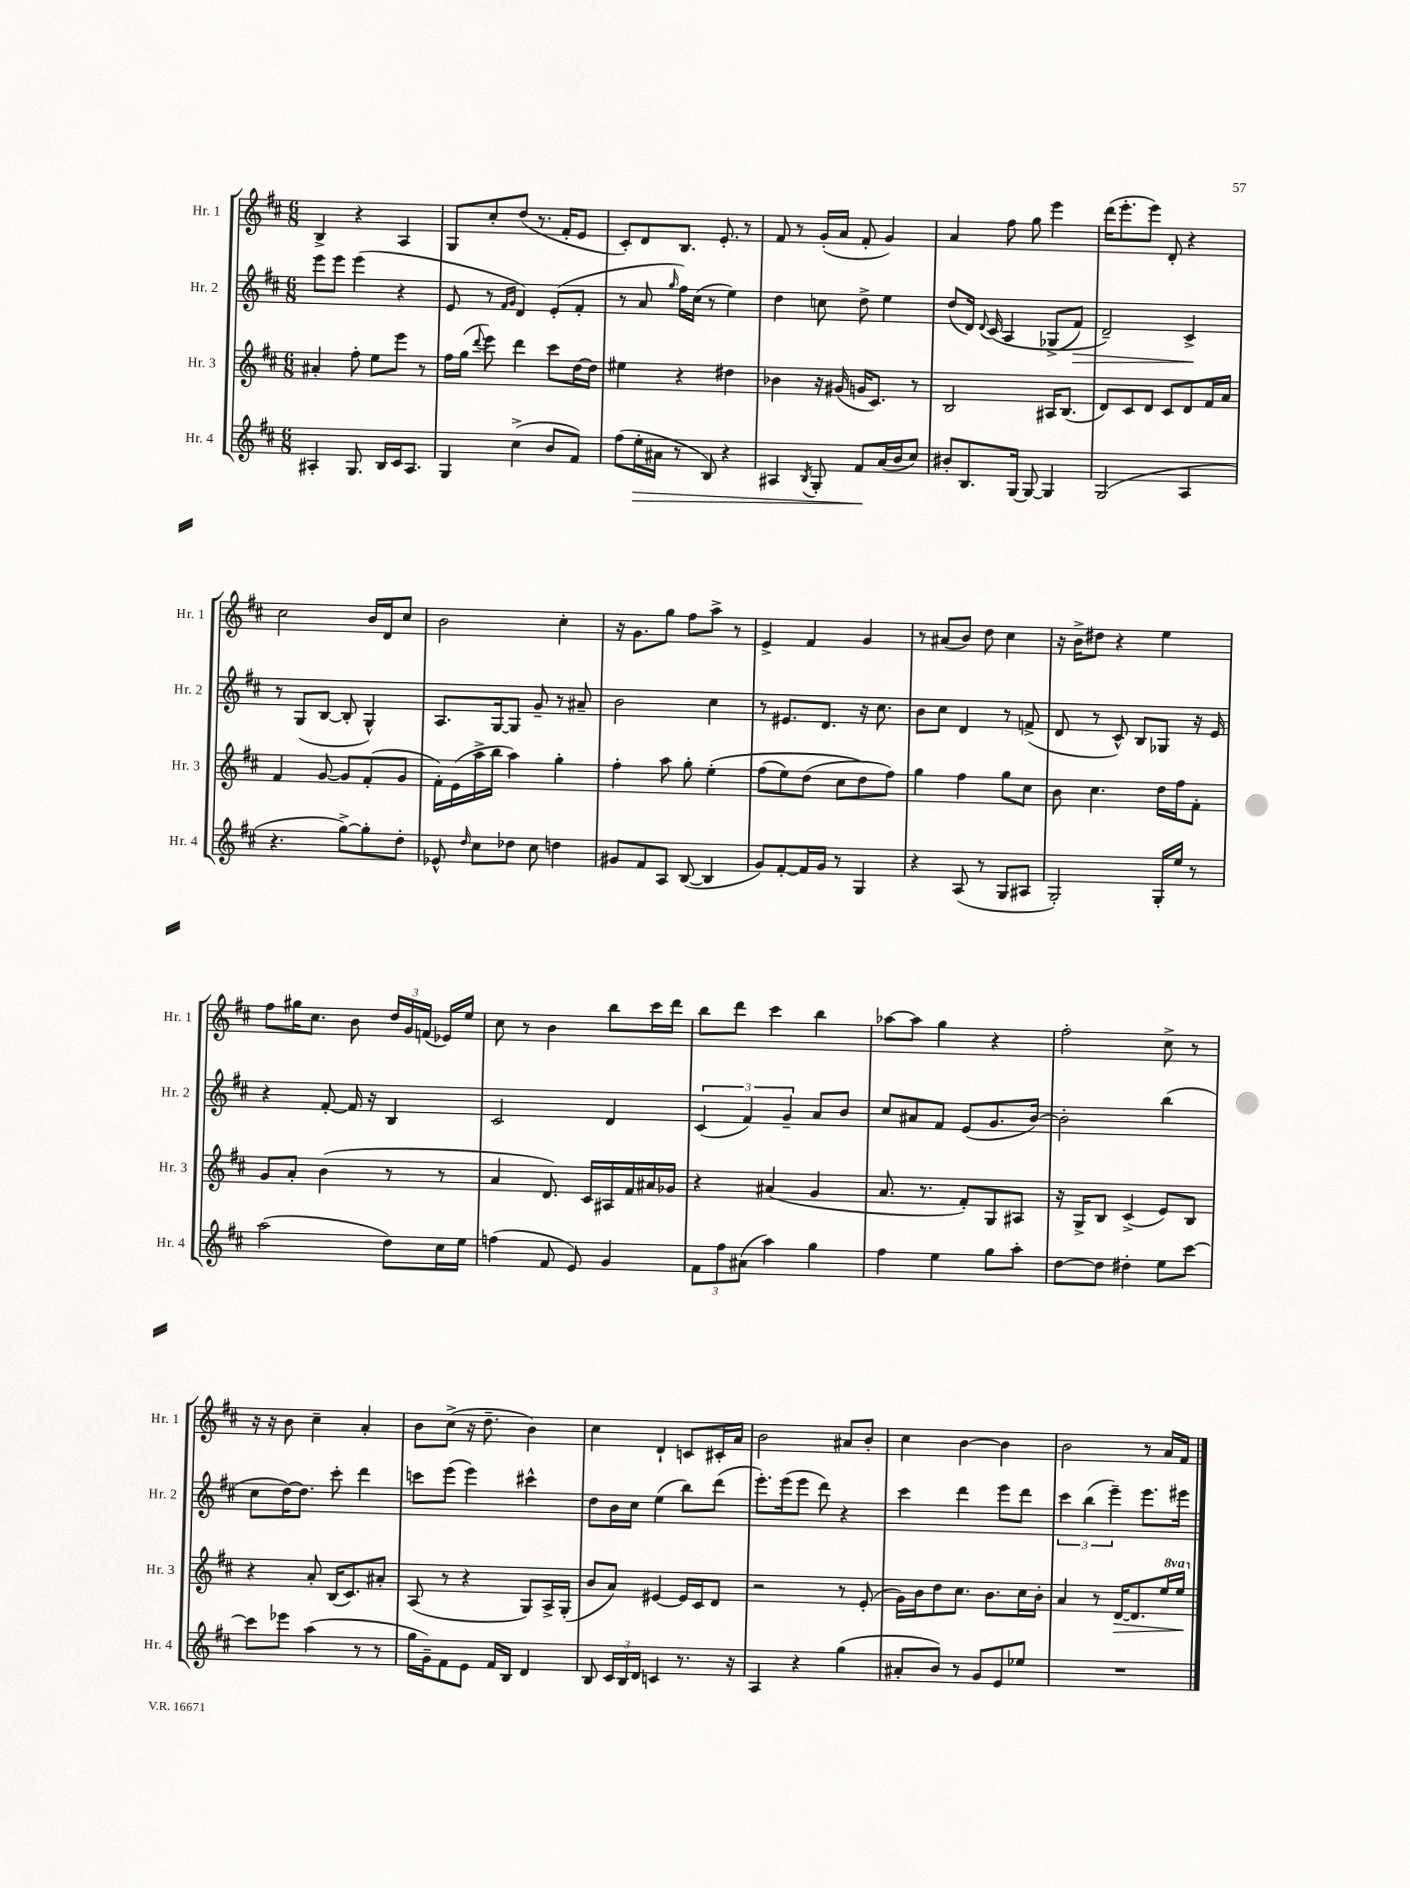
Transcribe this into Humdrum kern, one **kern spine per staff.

**kern	**kern	**kern	**kern
*staff4	*staff3	*staff2	*staff1
*clefG2	*clefG2	*clefG2	*clefG2
*k[f#c#]	*k[f#c#]	*k[f#c#]	*k[f#c#]
*M6/8	*M6/8	*M6/8	*M6/8
4A#'	4a#'	8eee	4B^
.	.	8eee	.
8.G	8ff#'	(4eee	4r
.	8ee	.	.
16B	.	.	.
16c#	8eee	4r	4A
8.A#	.	.	.
.	8r	.	.
=	=	=	=
4G	16ff#	8e	8G
.	(16gg	.	.
.	8qqddd	.	.
.	8eee)	8r	8cc#'
.	.	16qqf#	.
.	.	16qqg	.
(4cc#^	4ddd	4d)	(8dd
.	.	.	8.r
8b	8ccc#	(8e'	.
.	.	.	16f#'
8f#)	[16dd	8f#'	8e
.	16dd]	.	.
=	=	=	=
(8ff#	4ee#	8r	8c#')
16ee'	.	8a	8d
16a#	.	.	.
.	.	16qqgg	.
8r	4r	16ff#)	8.B
.	.	(16cc#	.
8B)	.	8r	.
.	.	.	8.e'
4r	4dd#	4ee)	.
.	.	.	8r
=	=	=	=
4A#	4b-	4dd	8f#
.	.	.	8r
8qB	.	.	.
8G'	16r	8cc	(16g'
.	(16g#	.	16a
8f#	16g	8dd^	8f#'
.	8.c#)	.	.
(16a	.	4ee	4g)
16b	.	.	.
8cc#)	8r	.	.
=	=	=	=
8b#'	2B	(8dd	4a
8.B	.	16d)	.
.	.	8qqd	.
.	.	&(16c#	.
.	.	4A	8ff#
[16G	.	.	.
8G_	.	.	8gg
4G]	16A#	(8G-^	4eee
.	(8.B	.	.
.	.	8f#)	.
=	=	=	=
(2G	8d)	2d~&)	(16ddd
.	.	.	8.eee'
.	8c#	.	.
.	8d	.	8eee)
.	8c#	.	8d'
4A	8d	4c#^	4r
.	16f#	.	.
.	16a	.	.
=	=	=	=
4.r	4f#	8r	2cc#
.	.	(8G	.
.	[8g	[8B	.
[8gg^)	8g]	8B']	.
8gg']	(8f#'	4G^^)	16b
.	.	.	16d
8dd'	8g	.	8cc#
=	=	=	=
8e-^^	16f#')	8.A	2b
.	(16e	.	.
16qqdd	.	.	.
8cc#	16aa^	.	.
.	16bb	[16G	.
8dd-	4aa)	8G]	.
8cc#	.	8g~	.
4dd	4gg'	8r	4cc#'
.	.	8a#~	.
=	=	=	=
8g#	4ff#'	2b	16r
.	.	.	8.g
8f#	.	.	.
8A	8aa	.	8gg
([8B	8gg'	.	8ff#
4B]	&(4ee'	4cc#	8aa^
.	.	.	8r
=	=	=	=
8g)	(8ff#	8r	4e^
[8f#'	8ee)	8.e#	.
16f#]	(8dd	.	4f#
16g	.	8.d	.
8r	8cc#	.	.
4G	8dd&)	16r	4g
.	.	8.cc#	.
.	8ff#)	.	.
=	=	=	=
4r	4gg	8b	8r
.	.	8cc#	(8a#
(8A	4ff#	4d	8b)
8r	.	.	8dd
8G	8gg	8r	4cc#
8A#	8cc#	(8f^	.
=	=	=	=
2G')	8b	8d	16r
.	.	.	16b^
.	4.cc#	8r	8dd#
.	.	8c#^^)	4r
.	.	8B	.
16G'	16dd	8G-	4ee
16ee	16ff#	.	.
8r	8f#'	16r	.
.	.	16e	.
=	=	=	=
(2aa	8g	4r	8ff#
.	8a'	.	16gg#
.	.	.	8.cc#
.	(4b	[8f#'	.
.	.	16f#]	8b
.	.	16r	.
8dd)	8r	4B	24dd
.	.	.	24g
.	.	.	(24f
16cc#	8r	.	16e-)
16ee	.	.	16ee
=	=	=	=
(4ff	4a	2c#	8cc#
.	.	.	8r
8f#	8.d)	.	4b
8e)	.	.	.
.	16c#	.	.
4g	16A#	4d	8bb
.	16f#	.	.
.	16a#	.	16ccc#
.	16g-	.	16ddd
=	=	=	=
12f#	4r	(6c#	8bb
12ff#	.	.	.
.	.	.	8ddd
(12a#	.	6f#)	.
4aa)	(4a#	.	4ccc#
.	.	6g~	.
4gg	4g	8a	4bb
.	.	8b	.
=	=	=	=
4ff#	8.a	8cc#	[8aa-
.	.	8a#	8aa-]
.	8.r	.	.
4ee	.	8f#	4gg
.	8f#')	(8e	.
8gg	8G	8.g	4r
8aa'	8A#	.	.
.	.	[16b)	.
=	=	=	=
[8dd	16r	2b']	2ff#'
.	16G^	.	.
8dd]	8B	.	.
4dd#'	(4c#^	.	.
8ee	8e)	(4bb	8cc#^
[8ccc#	8B	.	8r
=	=	=	=
8ccc#]	4r	8cc#	16r
.	.	.	16r
8eee-	.	[16dd)	8b
.	.	8.dd]	.
(4aa	8a'	.	4cc#~
.	(16B	8ccc#'	.
.	8.c#)	.	.
8r	.	4ddd	4a'
8r	8a#'	.	.
=	=	=	=
16gg	(8A	8ccc	8b
16g~)	.	.	.
8f#	8r	(8eee	(8cc#^
8e	4r	4eee)	16r
.	.	.	8.dd~
16f#	.	.	.
16B	.	.	.
4d	8G)	4ccc#^^	4b)
.	16A^	.	.
.	(16G'	.	.
=	=	=	=
8B	8b	8dd	4cc#
24c#	8a)	16b	.
24B	.	.	.
.	.	16cc#	.
24d	.	.	.
4c	[4e#	(4ee	4d`
8.r	16e#]	8bb)	8c
.	16c#	.	.
.	8d	(8ddd	16c#'
16r	.	.	16a
=	=	=	=
4A	2r	8.eee')	2b
.	.	(16eee	.
4r	.	8eee	.
.	.	8ddd)	.
(4gg	8r	4r	8a#
.	(8e'	.	8b'
=	=	=	=
8a#'	16g)	4ccc#	4cc#
.	16b	.	.
8b)	8dd	.	.
8r	8.cc#	4ddd	[4b
8g	.	.	.
.	8.b	.	.
8e	.	8eee	4b]
8ee-	16cc#	8ddd	.
.	16b'	.	.
=	=	=	=
2.r	4a	6ccc#	2b
.	.	(6bb	.
.	8r	.	.
.	.	6eee~)	.
.	[16d	.	.
.	8.d]	.	.
.	.	8.eee	8r
.	16ee	.	16a
.	16eee	16eee#	16f#
==	==	==	==
*-	*-	*-	*-
